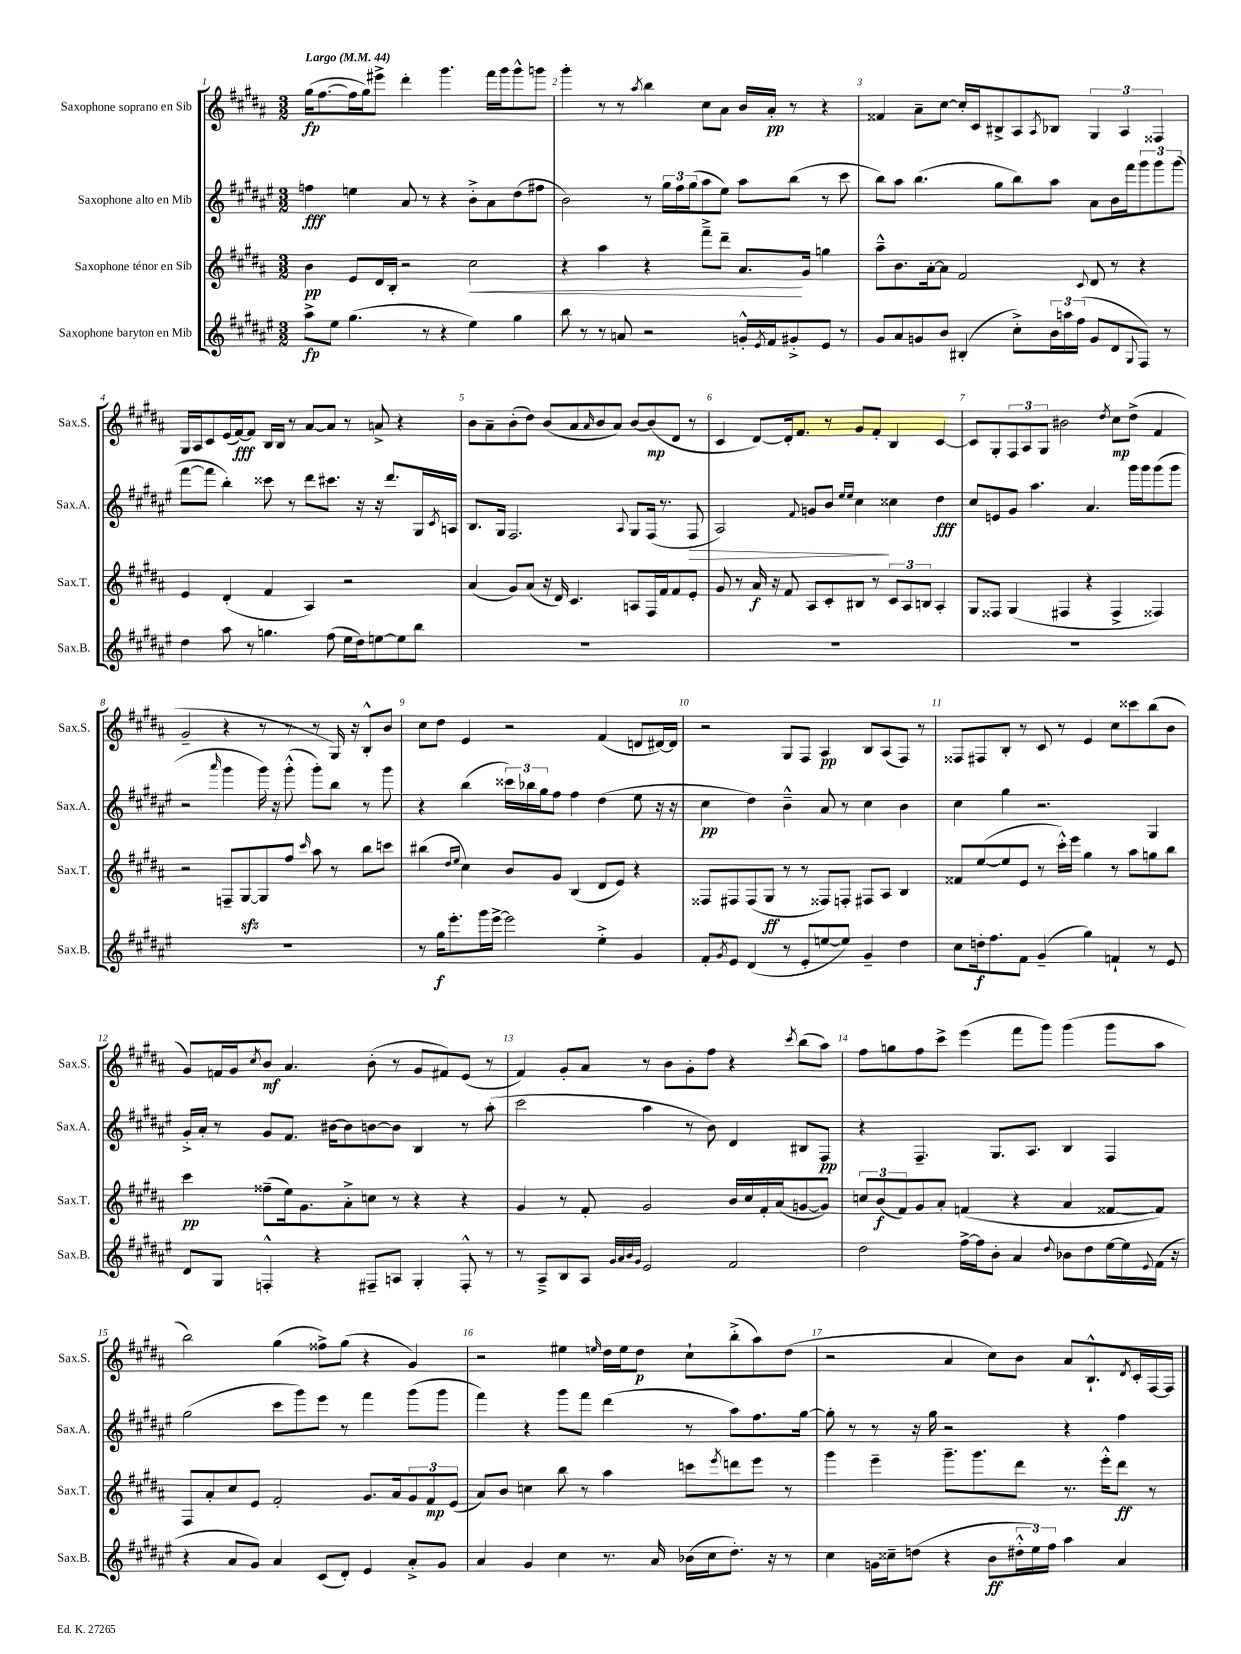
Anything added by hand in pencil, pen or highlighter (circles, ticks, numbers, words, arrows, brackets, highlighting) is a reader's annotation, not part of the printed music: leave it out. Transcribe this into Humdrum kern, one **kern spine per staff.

**kern	**kern	**kern	**kern
*staff4	*staff3	*staff2	*staff1
*clefG2	*clefG2	*clefG2	*clefG2
*k[f#c#g#d#a#e#]	*k[f#c#g#d#a#]	*k[f#c#g#d#a#e#]	*k[f#c#g#d#a#]
*M3/2	*M3/2	*M3/2	*M3/2
*MM44	*MM44	*MM44	*MM44
8aa#^\L	4b\	4ff\	(16gg#\LK
.	.	.	[8.ff#\
8ee#\J	.	.	.
(4.gg#\	8e/L	4ee\	16ff#\]L
.	.	.	16gg#\J)
.	16d#/L	.	8eee#^\J
.	16B'/JJ	.	.
.	2r	8a#/	4ddd#'\
8r	.	8r	.
4r	.	4r	4.ggg#\
4ee#\)	2cc#\	8b'^\L	.
.	.	8a#\	16fff#\LL
.	.	.	16ggg#\J
4gg#\	.	(8dd#\	8ggg#^^\
.	.	8ff#\J	8ggg\J
=	=	=	=
8bb\	4r	2b\)	4ggg#'\
8r	.	.	.
8r	4aa#\	.	8r
8a/	.	.	8r
.	.	.	8qaa#/
2r	4r	8r	4bb\
.	.	24gg#\LL	.
.	.	24ff#\	.
.	.	(24gg#\J	.
.	8fff#~^\L	8aa#\	8cc#\L
.	8ddd#~\J	8ee#\J)	8a#\J
16g'^^/LL	8.a#/L	8aa#\L	16b/LL
8qe#/	.	.	.
16f#/J	.	.	16a#'/JJ
8g#'^/	.	(8bb\J	8r
.	16g#/Jk	.	.
8e#/J	4gg\	8r	4r
8r	.	8ccc#\	.
=	=	=	=
8g#/L	8aa#~^^\L	8bb\L)	4f##/
8a#/	8.b\	8aa#\J	.
8g/	.	(4.bb\	8a#~\L
.	[16a#'\k	.	.
8b/J	8a#\]J	.	[8cc#\J
(4B#'/	2f#/	.	16cc#'/]LL
.	.	.	16c#/J
.	.	8gg#\L	8B#^/
8cc#'^\L)	.	8bb\)	8A#/
.	.	.	8qA#/
24b\L	.	8aa#\J	8B-/J
24aa\	.	.	.
(24ff#\JJ	.	.	.
.	8qqc#/	.	.
8g/L	8d#/	8a#\L	6G#/
8d#/	8r	16b\L	.
.	.	.	6A#/
.	.	16fff#\J	.
8qqG#/	.	.	.
8F#/J)	4r	12ggg#\	.
.	.	12ggg#\	6F##/
8r	.	.	.
.	.	(12ggg#\J	.
=	=	=	=
4dd#\	4e/	[8fff#\L	16G#/LL
.	.	.	16A#/J
.	.	8fff#\]J	8c#/
8aa#\	(4d#'/	4bb'\)	(16e/L
.	.	.	[16f#/J)
8r	.	.	8f#/]J
4.gg\	4f#/	8ccc##\	16B/LL
.	.	.	16B/JJ
.	.	8r	8r
.	4A#/)	8ddd#\L	[8a#/L
(8ff#\	.	8.ccc#\J	8a#/]J
16ee#\LL	2r	.	8r
16dd#\J)	.	16r	.
[8ee\	.	16r	8a^/
.	.	8.ddd#/L	.
8ee\]	.	.	4r
8bb\J	.	16G#/L	.
.	.	8qc#/	.
.	.	16A/JJ	.
=	=	=	=
1.r	(4a#/	8.B/L	8b\L
.	.	.	8a#~\
.	.	16G#/Jk	.
.	8g#/L)	2.F#/	(8b'\
.	(8a#/J	.	8dd#\J)
.	16r	.	(8b/L
.	16d#/)	.	.
.	4.c#/	.	8a#/
.	.	.	16qqa#/
.	.	.	8b/
.	.	.	8a#/J)
.	.	8qqA#/	.
.	8A/L	8G#/L	[8b/L
.	16F#/L	(16F#/Jk	(8b/]
.	16f#/J	8.r	.
.	8f#/	.	8d#/J
.	8e'/J	8F#/	8r
=	=	=	=
1.r	8g#/	2A#/)	4c#/
.	8r	.	.
.	16a#/	.	[8d#/L)
.	16r	.	.
.	8f#/	.	16d#'/]k
.	.	.	8.f#/J
.	.	8qqf#/	.
.	8A#/L	8g/L	.
.	8c#'/	8b/J	8r
.	.	16qqee#/LL	.
.	.	16qqee#/JJ	.
.	8B#/J	4cc#\	8g#/L
.	8r	.	8f#'/J
.	12c#/L	4cc##\	4B/
.	12A#/	.	.
.	12B/J	.	.
.	4A#'/	4dd#\	[4c#/
=	=	=	=
1.r	8G#/L	8cc#/L	8c#/]L
.	8F##/J	8e/	8G#'/
.	(4G#/	8g#/J	12F#/
.	.	.	12A#/
.	.	4.aa#\	.
.	.	.	12G#/J
.	4F#/	.	2b#\
.	4r	4.a#/	.
.	.	.	8qdd#/
.	4F#^/	.	8cc#\L
.	.	16ggg#\LL	(8dd#^\J
.	.	16ggg#\J	.
.	4F##/)	(8ggg#\	4f#/
.	.	8ggg#\J	.
=	=	=	=
1.r	2r	2r	2g#~/
.	.	16qqaaa#/	.
.	8F~/L	4ggg#\	4r
.	[8G#/	.	.
.	8G#/]	16ggg#\)	8r
.	.	16r	.
.	8ff#/J	(8ggg#'^^\	8r
.	16qqccc#/	.	.
.	8aa#\	8ggg#'\L)	8r
.	8r	8bb\J	16G#/)
.	.	.	16r
.	8bb\L	8r	8B'^^/L
.	8ccc\J	8ggg#\	8b/J
=	=	=	=
8r	(4bb#\	4r	8cc#\L
16gg#\LK	.	.	8dd#\J
8.eee#'\	.	.	.
.	16qqdd#/LL	.	.
.	16qqee/JJ	.	.
.	4cc#\)	(4bb\	4e/
16ggg#\L	.	.	.
[16eee#^\JJ	.	.	.
2eee#\]	8b/L	24ccc##\LL)	2r
.	.	24bb-\	.
.	.	24gg#\J	.
.	8g#/J	8ff#\J	.
.	(4B/	4ff#\	.
4ee#'^\	8d#/L	(4dd#\	(4f#/
.	8e/J)	.	.
4g#/	4r	8ee#\	8d/L
.	.	16r	[16d#/L)
.	.	16r	16d#/]JJ
=	=	=	=
8f#'/L	8F##/L	4cc#\	2r
8qg#/	.	.	.
8e#/J	8F#/	.	.
(4d#/	(8F#/	4dd#\)	.
.	8G#/J	.	.
8r	8r	4b~^^\	8G#/L
8e#'/L	8r	.	8F#/J
[8ee/	8F##/L)	8a#/	4A#/
8ee/]J)	8F'/J	8r	.
4g#~/	8F#/L	4cc#\	8B/L
.	8A#/J	.	(8A#/
4dd#\	4B/	4b\	8F#/J)
.	.	.	8r
=	=	=	=
8cc#\L	8f##/L	4cc#\	8F##/L
16dd'\k	([8ee/	.	8F#/
8.ff#\	.	.	.
.	8ee/]	4gg#\	8B'/J
8f#\J	8e/J	.	8r
(4g#~/	8r	2.r	8c#/
.	16ccc#'^^\LL)	.	8r
.	16eee\JJ	.	.
4gg#\)	4gg#\	.	4e/
4f`/	8r	.	8cc#\L
.	8aa#\L	.	8ccc##\
8r	8gg\	4G#/	(8bb\
8e#/	8bb\J	.	8b\J
=	=	=	=
8d#/L	4ccc#\	16g#'^/LL	8g#/L)
.	.	16a#'/JJ	.
8G#/J	.	8r	16f/L
.	.	.	16g#/J
.	.	.	8qcc#/
4F'^^/	(8ff##~\L	8g#/L	8b/J
.	16ee\k)	8.f#/J	4.a#/
.	8.g#\	.	.
4r	.	.	.
.	.	[16b#\LK	.
.	8a#'^\	8b#\]	.
8F#~/L	8cc\J	[8b\	(8b'\
8A/J	8r	8b\]J	8r
4G#'/	4r	4B/	8g#/L
.	.	.	8f#/)
8F#'^^/	4r	8r	(8e/J
8r	.	(8aa#'\	8r
=	=	=	=
8r	4g#/	2ccc#\	4f#/)
8A#~^/L	.	.	.
8B/	8r	.	8g#'/L
8A#/J	8f#'/	.	8a#/J
32qqg#/LLL	.	.	.
32qqa#/	.	.	.
32qqb/	.	.	.
32qqg#/JJJ	.	.	.
2e#/	2g#/	4aa#\	8r
.	.	.	8b\L
.	.	8r	8g#'\
.	.	8b\)	8ff#\J
2f#/	16b/LL	4d#/	4r
.	16cc#/	.	.
.	16f#'/	.	.
.	(16a#/J	.	.
.	.	.	8qccc#/
.	[8g/	8B#/L	(8bb\L
.	8g/]J)	8F#/J	8aa#\J)
=	=	=	=
2dd#\	12cc/L	4r	8ff#\L
.	(12b/	.	.
.	.	.	8gg\
.	12f#/)	.	.
.	8g#/	4.F#~/	8ff#\
.	8a#'/J	.	8ccc#^\J
[16ff#^\LL	(4f/	.	(4eee\
16ff#\]J	.	.	.
8b'\J	.	8.G#/L	.
4a#/	4r	.	8fff#\L
.	.	8.A#/J	.
.	.	.	8ggg#\J)
8qqdd#/	.	.	.
8b-\L	4a#/	4B/	(4ggg#\
8dd#\	.	.	.
[16ee#\L	[8f##/L	4F#/	8ggg#\L
16ee#\]	.	.	.
8qqe#/	.	.	.
(16f#\JJ	8f##/]J)	.	8aa#\J
16r	.	.	.
=	=	=	=
4r	8F#/L	(2gg#\	2bb\)
.	8a#'/	.	.
8a#/L	8cc#/	.	.
8g#/J)	8e/J	.	.
4a#/	2f#'/	8ccc#\L	(4gg#\
.	.	8ggg#\)	.
(8c#/L	.	8eee#\J	8ff##^\L)
8d#'/J)	.	8r	(8gg#\J
4e#/	8.g#/L	4fff#\	4r
.	16a#/k	.	.
8a#'^/L	12g#/	(8ggg#\L	4g#/)
.	12f#/	.	.
8g#/J	.	8ggg#\J	.
.	(12e/J	.	.
=	=	=	=
4a#/	8a#/L)	4fff#\)	2r
.	8b/J	.	.
4g#/	4cc\	4r	.
4cc#\	8bb\	8ggg#\L	4ee#\
.	8r	8fff#\J	.
.	.	.	16qqee/
8.r	4aa#\	(4ddd#\	16dd#\LL
.	.	.	16ee\J
.	.	.	8dd#\J
16a#/	.	.	.
(16b-\LL	8ccc\L	8r	8cc#`\L
16cc#\J	.	.	.
.	8qeee/	.	.
8.dd#'\J)	8ddd\	8aa#\L)	(8bb'^\
.	8eee\J	8.ff#\	8aa#\)
16r	.	.	.
8r	8r	.	(8dd#\J
.	.	[16gg#\Jk	.
=	=	=	=
4cc#\	4ggg#\	8gg#'\]	2r
.	.	8r	.
16g\LL	4eee~\	8r	.
16cc##~\J	.	.	.
(8dd\J	.	16r	.
.	.	16gg#\	.
4r	8.ggg#~\L	2r	4a#/
.	8.ggg#\	.	.
8b\L	.	.	8cc#\L)
24dd#'^^\L	8ddd#\J	.	8b\J
24ee#\)	.	.	.
24ff#\JJ	.	.	.
4aa#\	8.r	4r	8a#/L
.	.	.	8.B`^^/
.	16eee'^^\LK	.	.
4a#/	8ddd#\J	4ff#\	.
.	.	.	8qd#/
.	.	.	16c#'/L
.	8r	.	[16F#/
.	.	.	16F#/]JJ
==	==	==	==
*-	*-	*-	*-
